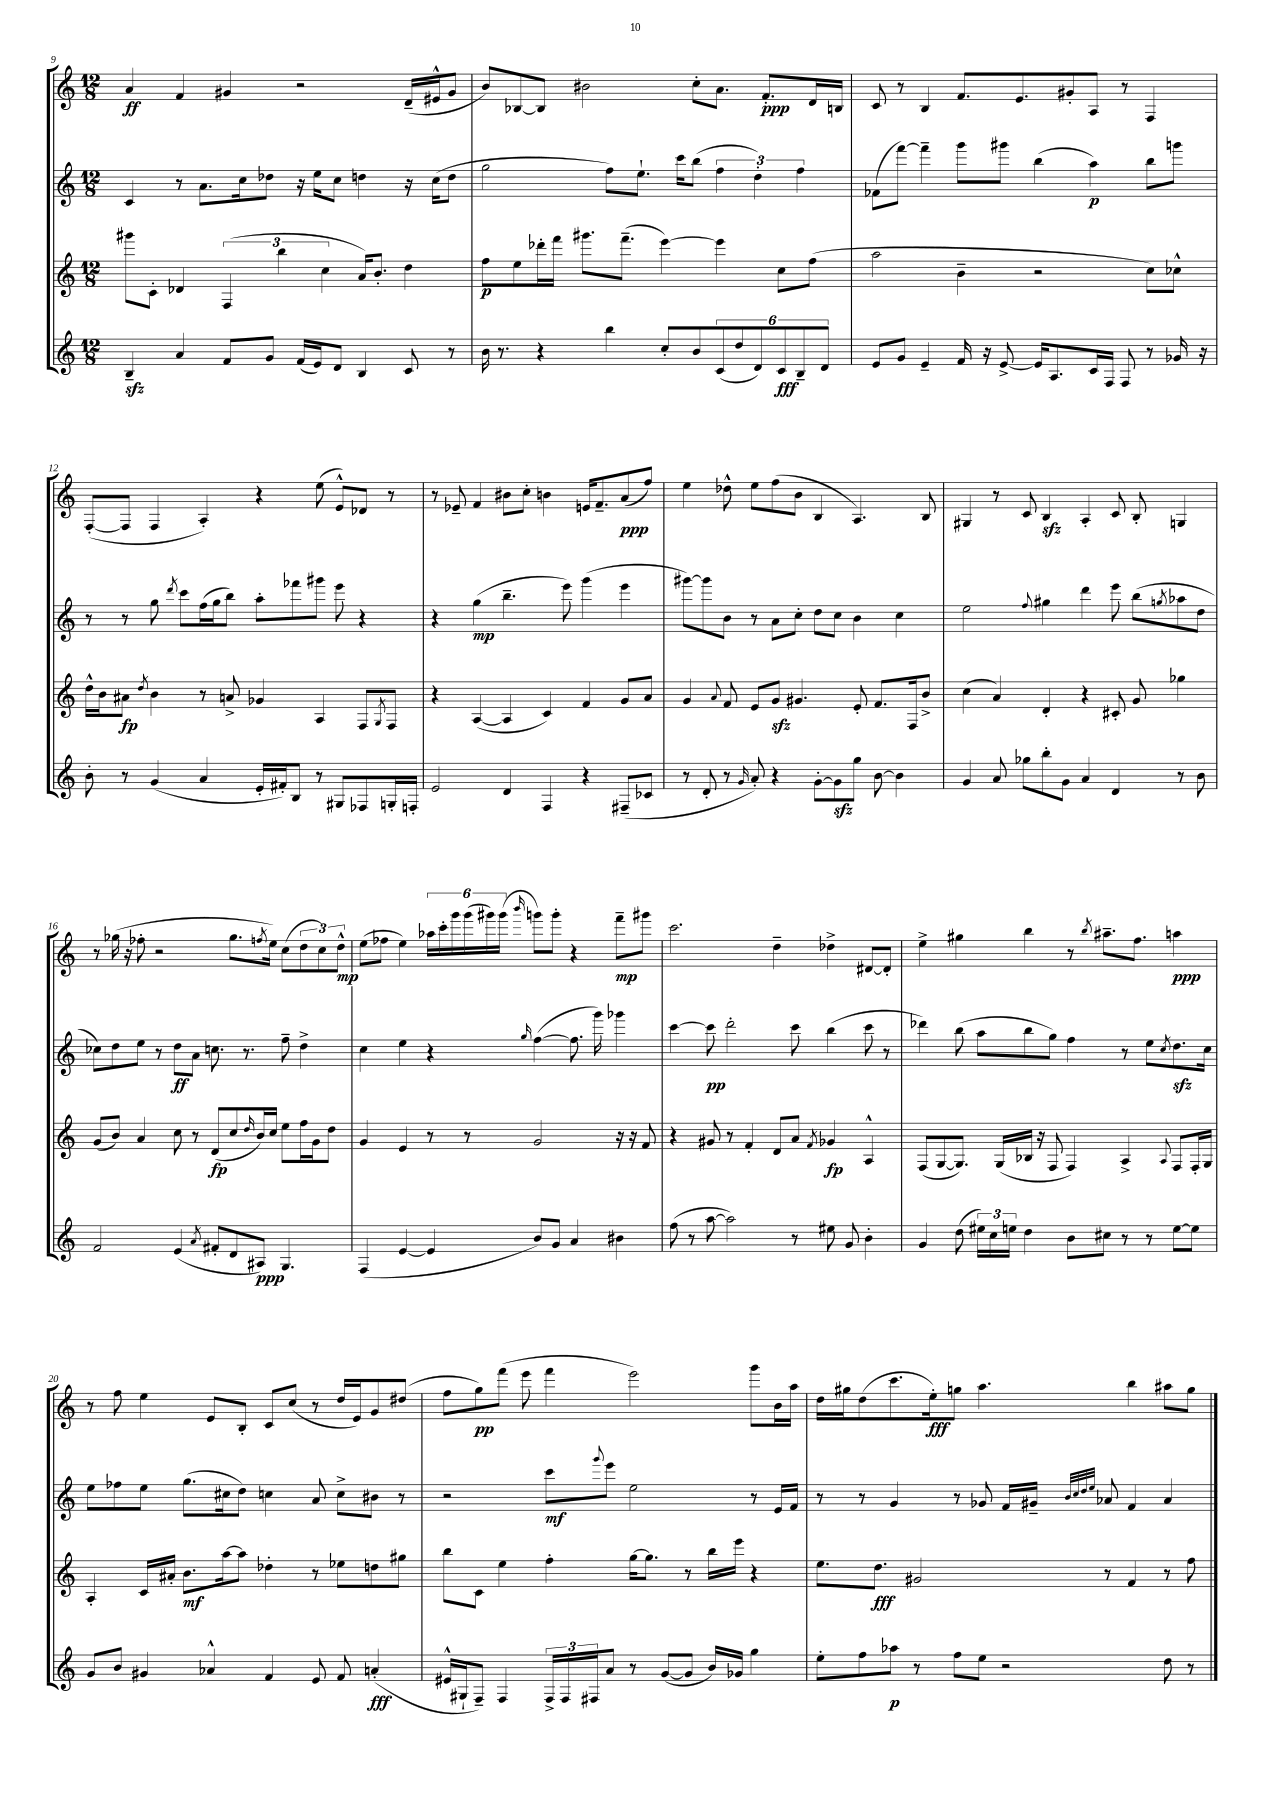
<<
\new StaffGroup <<
\new Staff = "s0" {
    \clef treble \key c \major \numericTimeSignature \time 12/8
    a'4\ff f'4 gis'4 r2 d'16--( eis'16-^ gis'8 |
    b'8) bes8~ bes8 bis'2 c''8-. a'8. f'8.-.\ppp d'16 b16 |
    c'8 r8 b4 f'8. e'8. gis'8-. a8 r8 f4 |
    f8~-.( f8 f4 a4-.) r4 e''8( e'8-^) des'8 r8 |
    r8 ees'8-- f'4 bis'8 c''8-. b'4 e'16 f'8.-- a'8\ppp( f''8) |
    e''4 des''8-^ e''8 f''8( b'8 b4 a4.) b8 |
    gis4 r8 c'8 b4\sfz a4-. c'8 b8-. g4 |
    r8 ges''16( r16 fes''8-. r2 ges''8. \acciaccatura { f''8 } e''16) c''8( \tuplet 3/2 { d''8 c''8) d''8-^\mp } |
    e''8( fes''8 e''4) \tuplet 6/4 { aes''16 c'''16-. g'''16 g'''16( gis'''16) gis'''16( } \grace { b'''16 } g'''8) g'''8-. r4 f'''8--\mp gis'''8 |
    c'''2. d''4-- des''4-> dis'8~ dis'8-. |
    e''4-> gis''4 b''4 r8 \acciaccatura { b''8 } ais''8.-- f''8. a''4\ppp |
    r8 f''8 e''4 e'8 b8-. c'8 c''8( r8 d''16 e'16) g'8 dis''8( |
    f''8 g''8\pp) f'''8( e'''8 f'''4 e'''2) g'''8 b'16 a''16 |
    d''16 gis''16 d''8( c'''8. e''16-.\fff) g''8 a''4. b''4 ais''8 g''8 \bar "|." |
}
\new Staff = "s1" {
    \clef treble \key c \major \numericTimeSignature \time 12/8
    c'4 r8 a'8. c''16 des''8 r16 e''16 c''8 d''4 r16 c''16( d''8 |
    g''2 f''8) e''8.-! c'''16 b''8( \tuplet 3/2 { f''4 d''4-.) f''4 } |
    fes'8( f'''8~) f'''4-- g'''8 gis'''8 b''4( a''4\p) b''8 g'''8 |
    r8 r8 g''8 \acciaccatura { d'''8 } c'''8 f''16( g''16 b''8) a''8-. fes'''8 gis'''8 e'''8 r4 |
    r4 g''4\mp( b''4.-- e'''8) g'''4( e'''4 |
    gis'''8~) gis'''8 b'8 r8 a'8 c''8-. d''8 c''8 b'4 c''4 |
    e''2 \appoggiatura { f''8 } gis''4 d'''4 e'''8 b''8( \acciaccatura { g''8 } aes''8 d''8 |
    ces''8) d''8 e''8 r8 d''8\ff a'8 c''8. r8. f''8-- d''4-> |
    c''4 e''4 r4 \grace { g''16 } f''4~( f''8. g'''16) ges'''4 |
    c'''4~ c'''8\pp d'''2-. c'''8 b''4( c'''8 r8 |
    des'''4) b''8( a''8 b''8 g''8) f''4 r8 e''8 \acciaccatura { c''8 } d''8.\sfz c''16 |
    e''8 fes''8 e''8 g''8.( cis''16 d''8) c''4 a'8 c''8-> bis'8 r8 |
    r2 c'''8\mf \appoggiatura { g'''8 } e'''8 e''2 r8 e'16 f'16 |
    r8 r8 g'4 r8 ges'8 f'16 gis'16-- \grace { b'32 c''32 d''32 e''32 } aes'8 f'4 aes'4 \bar "|." |
}
\new Staff = "s2" {
    \clef treble \key c \major \numericTimeSignature \time 12/8
    gis'''8 c'8-. des'4 \tuplet 3/2 { f4( b''4 c''4 } a'16) b'8.-. d''4 |
    f''8\p e''8 des'''16-. f'''16 gis'''8. f'''8.--( e'''4~) e'''4 c''8 f''8( |
    a''2 b'4-- r2 c''8) ces''8-^ |
    d''16-^ b'16 ais'8\fp \acciaccatura { d''8 } b'4 r8 a'8-> ges'4 a4 f8 \acciaccatura { g8 } f8 |
    r4 a4~( a4 c'4) f'4 g'8 a'8 |
    g'4 \appoggiatura { a'8 } f'8 e'8 g'8\sfz gis'4. e'8-. f'8. f16 b'8-> |
    c''4( a'4) d'4-. r4 cis'8-. g'8 ges''4 |
    g'8( b'8) a'4 c''8 r8 d'8\fp( c''8 \grace { d''16 } b'16) c''16 e''8 f''16 g'16 d''8 |
    g'4 e'4 r8 r8 g'2 r16 r16 f'8 |
    r4 gis'8 r8 f'4-. d'8 a'8 \acciaccatura { f'8 } ges'4\fp a4-^ |
    f8( g8~ g8.) g16( bes16 r16 f8 f4) a4-> \appoggiatura { a8 } f8 f16-. g16 |
    a4-. c'16 ais'16-. b'8.\mf a''16~ a''8 des''4-. r8 ees''8 d''8 gis''8 |
    b''8 c'8 e''4 f''4-. g''16~ g''8. r8 b''16 e'''16 r4 |
    e''8. d''8.\fff gis'2 r8 f'4 r8 f''8 \bar "|." |
}
\new Staff = "s3" {
    \clef treble \key c \major \numericTimeSignature \time 12/8
    b4--\sfz a'4 f'8 g'8 f'16( e'16) d'8 b4 c'8 r8 |
    b'16 r8. r4 b''4 c''8-. b'8 \tuplet 6/4 { c'8( d''8 d'8) c'8\fff b8-- d'8 } |
    e'8 g'8 e'4-- f'16 r16 e'8~-> e'16 a8. c'16 f16 f8 r8 ges'16 r16 |
    b'8-. r8 g'4( a'4 e'16-. fis'16-.) b8 r8 gis8 fes8 g16-. f16-. |
    e'2 d'4 f4 r4 fis8--( ces'8 |
    r8 d'8-. r8 \grace { g'16 } a'8-.) r4 g'8~-. g'8\sfz g''8 b'8~ b'4 |
    g'4 a'8 ges''8 b''8-. g'8 a'4 d'4 r8 b'8 |
    f'2 e'4( \acciaccatura { a'8 } fis'8-. d'8 ais8\ppp) g4. |
    f4( e'4~ e'4 b'8) g'8 a'4 bis'4 |
    f''8( r8 a''8~ a''2) r8 eis''8 g'8 b'4-. |
    g'4 d''8( \tuplet 3/2 { eis''16) c''16 e''16 } d''4 b'8 cis''8 r8 r8 e''8~ e''8 |
    g'8 b'8 gis'4 aes'4-^ f'4 e'8 f'8 a'4-.\fff( |
    eis'16-^ gis16-! f8--) f4 \tuplet 3/2 { f16-> f16 fis16 } a'8 r8 g'8~( g'8 b'16) ges'16 g''4 |
    e''8-. f''8 aes''8\p r8 f''8 e''8 r2 d''8 r8 \bar "|." |
}
>>
>>
\layout { \context { \Score currentBarNumber = #9 } }
